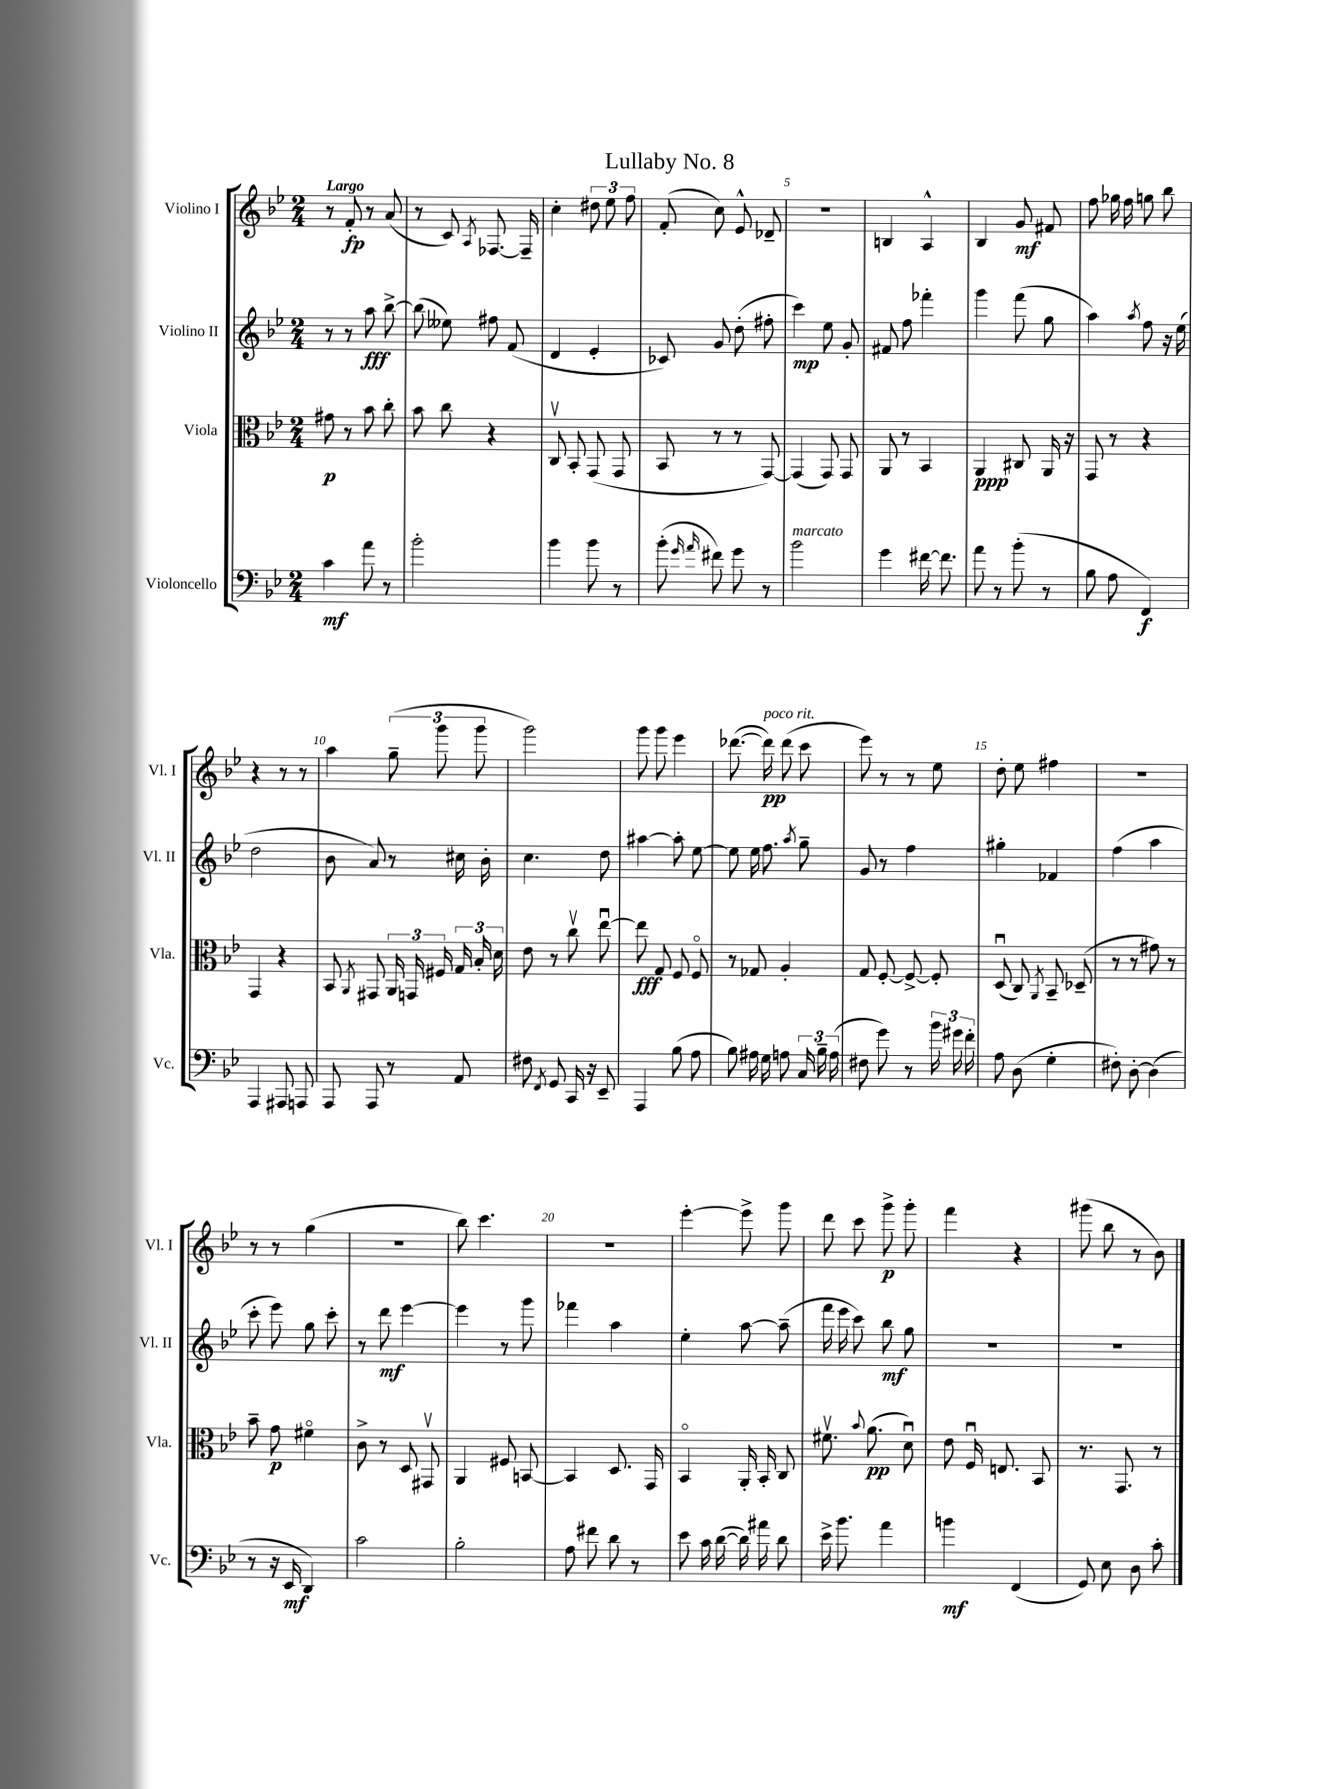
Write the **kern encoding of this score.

**kern	**kern	**kern	**kern
*staff4	*staff3	*staff2	*staff1
*clefF4	*clefC3	*clefG2	*clefG2
*k[b-e-]	*k[b-e-]	*k[b-e-]	*k[b-e-]
*M2/4	*M2/4	*M2/4	*M2/4
4c	8g#	8r	8r
.	8r	8r	8f'
8a	8b-	8aa	8r
8r	8cc'	[8bb-^	(8a
=	=	=	=
2b-'	8b-	(8bb-]	8r
.	8cc	8ee--)	8c)
.	.	.	8qA
.	4r	8ff#	[8.F-
.	.	(8f	.
.	.	.	16F-~]
=	=	=	=
4b-	8Cv	4d	4cc'
.	8BB-'	.	.
8b-	(8GG	4e-'	12dd#
.	.	.	12ee-
8r	8GG	.	.
.	.	.	12ff
=	=	=	=
(8b-'	8BB-	8c-)	(8f'
16qqg	.	.	.
16qqa	.	.	.
8f#)	8r	8g	8cc)
8g	8r	(8dd'	8e-^^
8r	[8GG)	8ff#'	8d-~
=	=	=	=
2b-	(4GG]	4ccc)	2r
.	8GG)	8ee-	.
.	8GG	8g'	.
=	=	=	=
4g	8AA	8f#	4B
.	8r	8ff	.
[16f#	4BB-	4fff-'	4A^^
8.f#]	.	.	.
=	=	=	=
8a	4AA	4ggg	4B-
8r	.	.	.
(8b-'	8C#	(8fff	8g
8r	16AA	8gg	8f#
.	16r	.	.
=	=	=	=
8B-	8GG	4aa)	8ff
8A	8r	.	16gg-
.	.	.	16ff
.	.	8qaa	.
4FF)	4r	8ff	8gg
.	.	16r	8bb-
.	.	(16ee-	.
=	=	=	=
4AAA	4GG	2dd	4r
8AAA#	4r	.	8r
8AAA	.	.	8r
=	=	=	=
8AAA	8BB-	8b-	4aa
.	8qAA	.	.
8AAA	8GG#	8a)	.
8r	24AA	8r	(12gg~
.	24GG	.	.
.	24F#	.	12ggg
8AA	24G	16cc#	.
.	24B-'	.	12ggg
.	.	16b-'	.
.	24d	.	.
=	=	=	=
8F#	8e-	4.cc	2ggg)
8qFF	.	.	.
8GG	8r	.	.
16CC	8ccv	.	.
16r	.	.	.
8EE-~	[8ee-u	8dd	.
=	=	=	=
4AAA	8ee-]	[4aa#	8ggg
.	8G	.	8ggg
(8B-	8F	8aa#']	4eee-
8A	8Fo	[8ee-	.
=	=	=	=
8B-)	8r	8ee-]	([8.ddd-
16A#	8G-	16ee-	.
16G	.	8.ff	16ddd-])
8A	4A'	.	(8ddd-
.	.	8qaa	.
24C	.	8gg~	8ccc
24B-~	.	.	.
(24A	.	.	.
=	=	=	=
8F#	8G	8g	8eee-)
8g)	[8F'	8r	8r
8r	8F^_	4ff	8r
24b-	8F']	.	8ee-
24g#	.	.	.
24f'	.	.	.
=	=	=	=
8A	(8Du	4gg#'	8dd'
(8D	8C)	.	8ee-
.	8qAA	.	.
4G'	8BB-~	4f-	4ff#
.	(8D-~	.	.
=	=	=	=
8F#')	8r	(4ff	2r
[8D'	8r	.	.
(4D]	8g#)	4aa	.
.	8r	.	.
=	=	=	=
8r	8b-~	8ccc'	8r
16r	8g	8eee-)	8r
16EE-	.	.	.
4DD)	4f#o	8gg	(4gg
.	.	8ccc'	.
=	=	=	=
2c	8c^	8r	2r
.	8r	8ddd	.
.	8D	[4eee-	.
.	8GG#v	.	.
=	=	=	=
2B-'	4AA	4eee-]	8bb-)
.	.	.	4.ccc
.	8F#	8r	.
.	[8BB	8ggg	.
=	=	=	=
8A	4BB]	4fff-	2r
8f#	.	.	.
8d	8.D	4aa	.
8r	.	.	.
.	16GG	.	.
=	=	=	=
8e-	4BB-o	4ee-'	[4eee-'
16c	.	.	.
([16d	.	.	.
16d])	16AA'	[8aa	8eee-^]
16a#	16BB-'	.	.
8d	8C	(8aa~]	8ggg
=	=	=	=
16e-^	8.f#v	16fff	8ddd
8.b-	.	16eee-	.
.	.	8ccc)	8ccc
.	8qqb-	.	.
.	(8.a	.	.
4a	.	8bb-	8ggg^
.	8du)	8gg	8ggg'
=	=	=	=
4b	8e-	2r	4fff
.	16Fu	.	.
.	8.E	.	.
(4FF	.	.	4r
.	8BB-	.	.
=	=	=	=
8GG)	8.r	2r	(8ggg#
8E-	.	.	8bb-
.	8.GG	.	.
8D	.	.	8r
8c'	8r	.	8b-)
==	==	==	==
*-	*-	*-	*-
